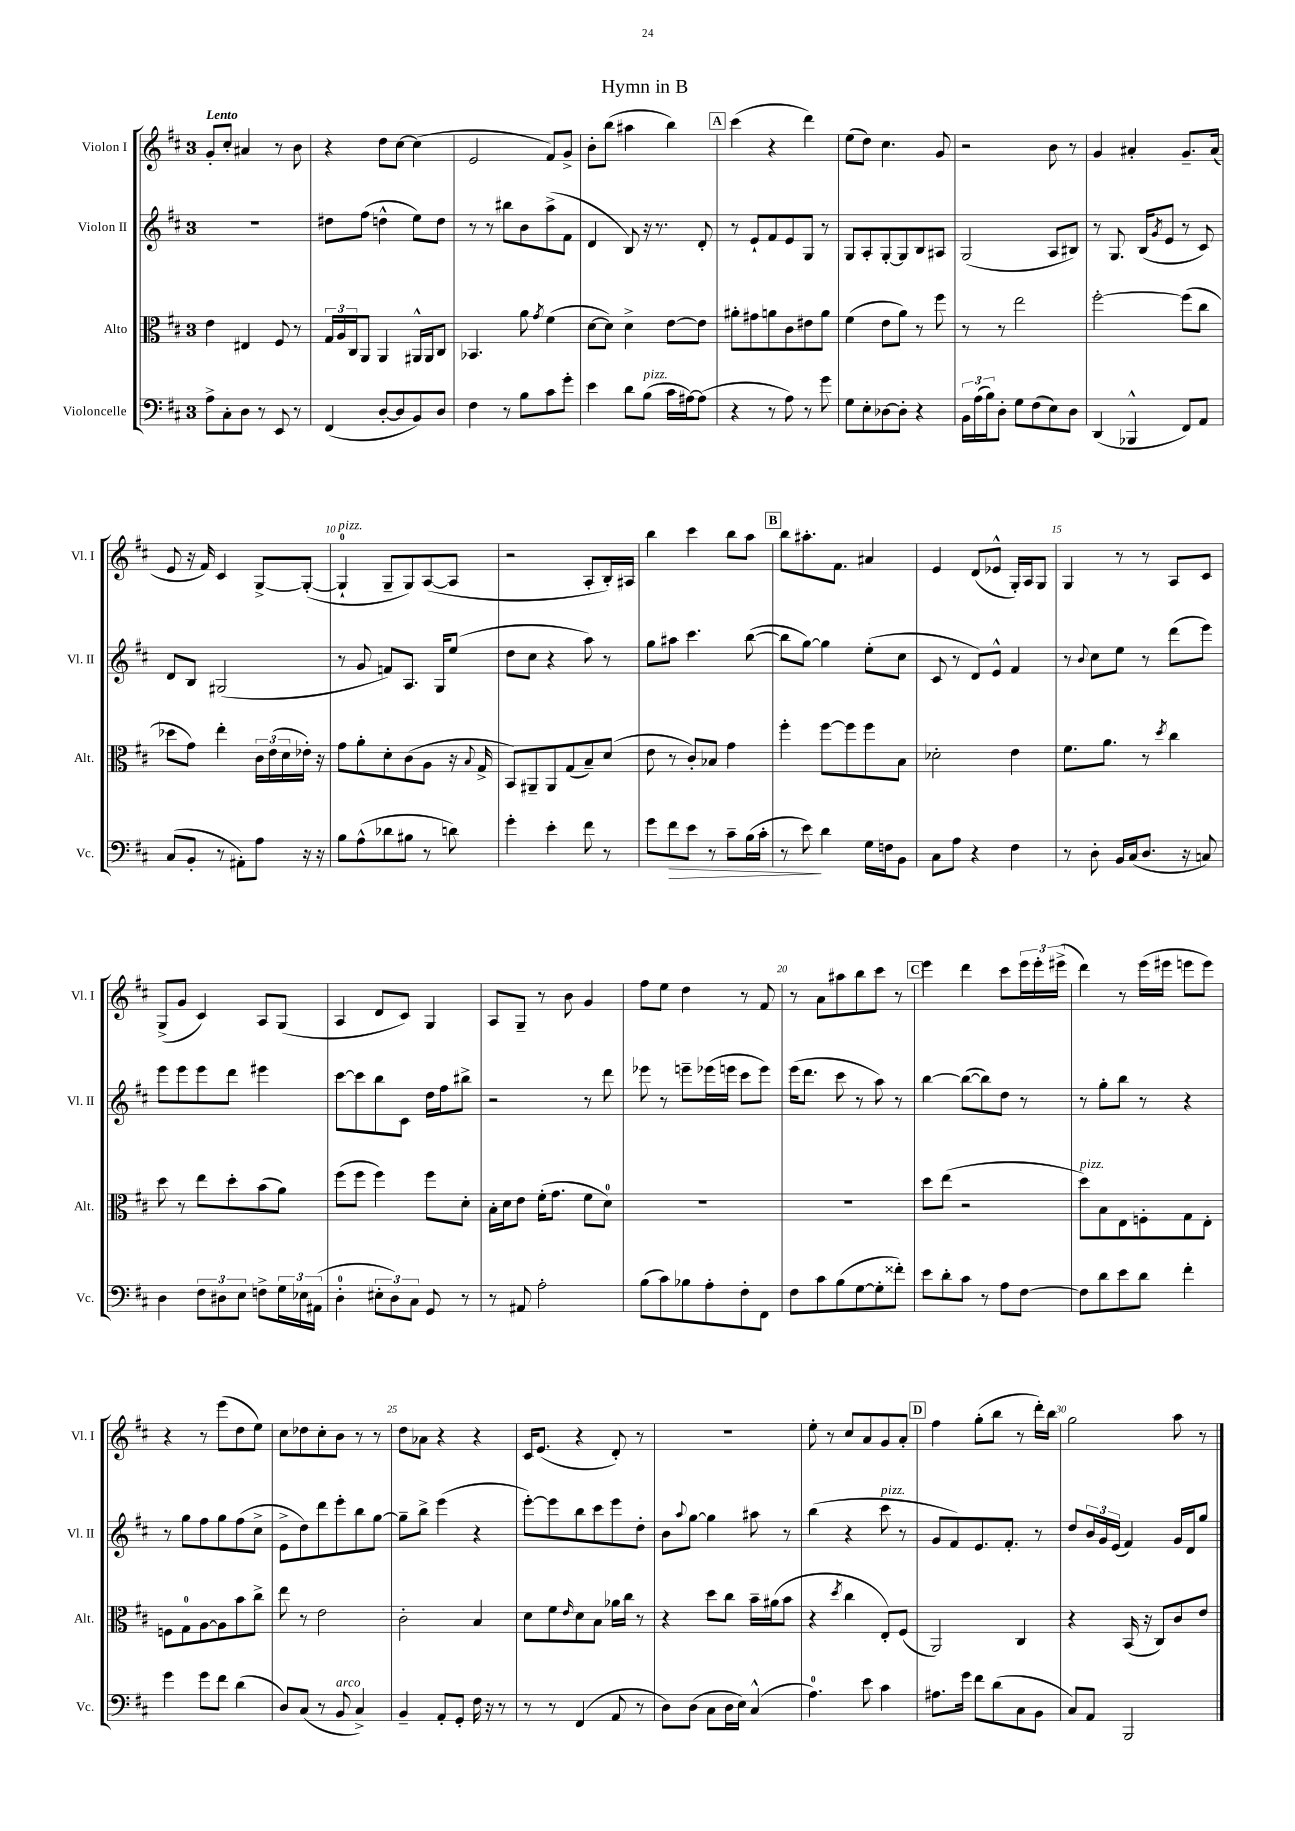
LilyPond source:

\header { title = "Hymn in B" }
<<
\new StaffGroup <<
\new Staff = "s0" \with { instrumentName = "Violon I" shortInstrumentName = "Vl. I" } {
    \clef treble \key d \major \once \override Staff.TimeSignature.style = #'single-digit \time 3/4 \tempo "Lento"
    g'8-. cis''8-. ais'4 r8 b'8 |
    r4 d''8 cis''8~ cis''4( |
    e'2 fis'8) g'8-> |
    b'8-. b''8( ais''4 b''4) |
    \mark \markup { \box "A" } cis'''4( r4 d'''4) |
    e''8( d''8) cis''4. g'8 |
    r2 b'8 r8 |
    g'4 ais'4-. g'8.-- ais'16( |
    e'8 r16 fis'16) cis'4 g8~-> g8~-.( |
    g4-0-!^\markup { \italic "pizz." } g8-- g8) a8~( a8 |
    r2 a8-. b16-.) ais16 |
    b''4 cis'''4 b''8 a''8 |
    \mark \markup { \box "B" } b''8 ais''8.-. fis'8. ais'4 |
    e'4 d'8( ees'8-^ g16-.) a16 g8 |
    g4 r8 r8 a8 cis'8 |
    g8->( g'8 cis'4) a8 g8( |
    a4 d'8 cis'8) g4 |
    a8 g8-- r8 b'8 g'4 |
    fis''8 e''8 d''4 r8 fis'8 |
    r8 a'8 ais''8 b''8 cis'''8 r8 |
    \mark \markup { \box "C" } e'''4 d'''4 cis'''8 \tuplet 3/2 { e'''16 e'''16-. eis'''16->( } |
    d'''4) r8 e'''16( eis'''16 e'''8 e'''8) |
    r4 r8 e'''8( d''8 e''8) |
    cis''8 des''8 cis''8-. b'8 r8 r8 |
    d''8 aes'8 r4 r4 |
    cis'16 e'8.( r4 d'8-.) r8 |
    R2. |
    e''8-. r8 cis''8 a'8 g'8 a'8-. |
    \mark \markup { \box "D" } fis''4 g''8-.( b''8 r8 d'''16-.) b''16 |
    g''2 a''8 r8 \bar "|." |
}
\new Staff = "s1" \with { instrumentName = "Violon II" shortInstrumentName = "Vl. II" } {
    \clef treble \key d \major \once \override Staff.TimeSignature.style = #'single-digit \time 3/4
    R2. |
    dis''8 fis''8( d''4-^ e''8) d''8 |
    r8 r8 bis''8 b'8 a''8->( fis'8 |
    d'4 b8) r16 r8. d'8-. |
    \mark \markup { \box "A" } r8 e'8-! fis'8 e'8 g8 r8 |
    g8 a8-. g8~-. g8 b8 ais8 |
    g2( a8 bis8) |
    r8 g8. b16( \acciaccatura { g'8 } e'8 r8 cis'8) |
    d'8 b8 gis2( |
    r8 g'8 f'8) a8. g16 e''8( |
    d''8 cis''8 r4 a''8) r8 |
    g''8 ais''8 cis'''4. b''8~( |
    \mark \markup { \box "B" } b''8 g''8~) g''4 e''8-.( cis''8 |
    cis'8 r8 d'8) e'8-^ fis'4 |
    r8 \appoggiatura { b'8 } cis''8 e''8 r8 d'''8( e'''8) |
    e'''8 e'''8 e'''8 d'''8 eis'''4 |
    cis'''8~ cis'''8 b''8 cis'8 d''16 fis''16 bis''8-> |
    r2 r8 d'''8 |
    ees'''8 r8 e'''8-- ees'''16( e'''16 cis'''8 e'''8) |
    e'''16( d'''8. cis'''8 r8 a''8) r8 |
    \mark \markup { \box "C" } b''4~ b''8~( b''8) d''8 r8 |
    r8 g''8-. b''8 r8 r4 |
    r8 g''8 fis''8 g''8 fis''8( cis''8-> |
    e'8-> d''8) d'''8 e'''8-. b''8 g''8~ |
    g''8-- b''8-> e'''4( r4 |
    e'''8~-.) e'''8 b''8 cis'''8 e'''8 d''8-. |
    b'8 \appoggiatura { a''8 } g''8~ g''4 ais''8 r8 |
    b''4( r4 cis'''8^\markup { \italic "pizz." } r8 |
    \mark \markup { \box "D" } g'8 fis'8) e'8. fis'8.-. r8 |
    d''8 \tuplet 3/2 { b'16 g'16 e'16( } fis'4) g'16 d'16 g''8 \bar "|." |
}
\new Staff = "s2" \with { instrumentName = "Alto" shortInstrumentName = "Alt." } {
    \clef alto \key d \major \once \override Staff.TimeSignature.style = #'single-digit \time 3/4
    e'4 eis4 fis8 r8 |
    \tuplet 3/2 { g16 a16 cis16 } a,8 a,4 ais,16-^ ais,16 cis8 |
    bes,4. a'8 \acciaccatura { g'8 } fis'4( |
    d'8~ d'8) d'4-> e'8~ e'8 |
    \mark \markup { \box "A" } ais'8-. gis'8 a'8 cis'8 eis'8 a'8 |
    fis'4( e'8 a'8) r8 fis''8 |
    r8 r8 e''2 |
    fis''2~-. fis''8( cis''8 |
    des''8 g'8) e''4-. \tuplet 3/2 { cis'16 e'16( d'16 } ees'16-.) r16 |
    g'8 a'8-. d'8-. cis'8( a8 r16 \appoggiatura { b8 } g16-> |
    b,8) ais,8-- ais,8 g8( b8--) d'8( |
    e'8 r8 cis'8-.) bes8 g'4 |
    \mark \markup { \box "B" } fis''4-. fis''8~ fis''8 fis''8 b8 |
    des'2-. e'4 |
    fis'8. a'8. r8 \acciaccatura { d''8 } cis''4 |
    d''8 r8 e''8 d''8-. b'8( a'8) |
    fis''8( fis''8 fis''4) fis''8 d'8-. |
    b16-. d'16 e'8 fis'16-.( g'8. fis'8 d'8-0) |
    R2. |
    R2. |
    \mark \markup { \box "C" } d''8 e''8( r2 |
    d''8^\markup { \italic "pizz." }) b8 e8 f8-. g8 e8-. |
    f8 g8-0 a8~ a8 b'8 cis''8-> |
    e''8 r8 e'2 |
    cis'2-. b4 |
    d'8 fis'8 \grace { e'16 } d'8 b8 aes'16 cis''16 r8 |
    r4 d''8 cis''8 b'16-- ais'16( b'8 |
    r4 \acciaccatura { d''8 } cis''4 e8-.) fis8( |
    \mark \markup { \box "D" } a,2) cis4 |
    r4 b,16( r16 cis8) cis'8 e'8 \bar "|." |
}
\new Staff = "s3" \with { instrumentName = "Violoncelle" shortInstrumentName = "Vc." } {
    \clef bass \key d \major \once \override Staff.TimeSignature.style = #'single-digit \time 3/4
    a8-> cis8-. d8 r8 e,8 r8 |
    fis,4( d8~-. d8 b,8) d8 |
    fis4 r8 b8 cis'8 g'8-. |
    e'4 d'8 b8^\markup { \italic "pizz." }( cis'16 ais16~) ais8( |
    \mark \markup { \box "A" } r4 r8 a8) r8 g'8 |
    g8 e8-. des8~ des8-. r4 |
    \tuplet 3/2 { b,16 a16( b16) } d8-. g8 fis8( e8) d8 |
    d,4( bes,,4-^ fis,8) a,8 |
    cis8( b,8-. r8 ais,8-.) a8 r16 r16 |
    b8 a8-^( des'8 bis8 r8 d'8) |
    g'4-. e'4-. fis'8 r8 |
    g'8 fis'8\> e'8 r8 cis'8-- b16( cis'16-. |
    \mark \markup { \box "B" } r8 e'8\!) d'4 g16 f16 b,8 |
    cis8 a8 r4 fis4 |
    r8 d8-. b,16 cis16( d8. r16 c8) |
    d4 \tuplet 3/2 { fis8 dis8 e8 } f8-> \tuplet 3/2 { g16 ees16 ais,16( } |
    d4-0-. \tuplet 3/2 { eis8-. d8) cis8 } g,8 r8 |
    r8 ais,8 a2-. |
    b8( cis'8) bes8 a8-. fis8-. fis,8 |
    fis8 cis'8 b8( g8~ g8-. fisis'8-.) |
    \mark \markup { \box "C" } e'8 d'8-. cis'8 r8 a8 fis8~ |
    fis8 d'8 e'8 d'8 fis'4-. |
    g'4 g'8 fis'8 d'4( |
    d8) cis8( r8 b,8^\markup { \italic "arco" } cis4->) |
    b,4-- a,8-. g,8-. fis16 r16 r8 |
    r8 r8 fis,4( a,8 r8 |
    d8) d8( cis8 d16 e16) cis4-^( |
    a4.-0) e'8 cis'4 |
    \mark \markup { \box "D" } ais8. g'16 fis'8 d'8( cis8 b,8 |
    cis8) a,8 b,,2 \bar "|." |
}
>>
>>
\layout { \context { \Score \override BarNumber.break-visibility = ##(#f #t #t) barNumberVisibility = #(every-nth-bar-number-visible 5) } }
